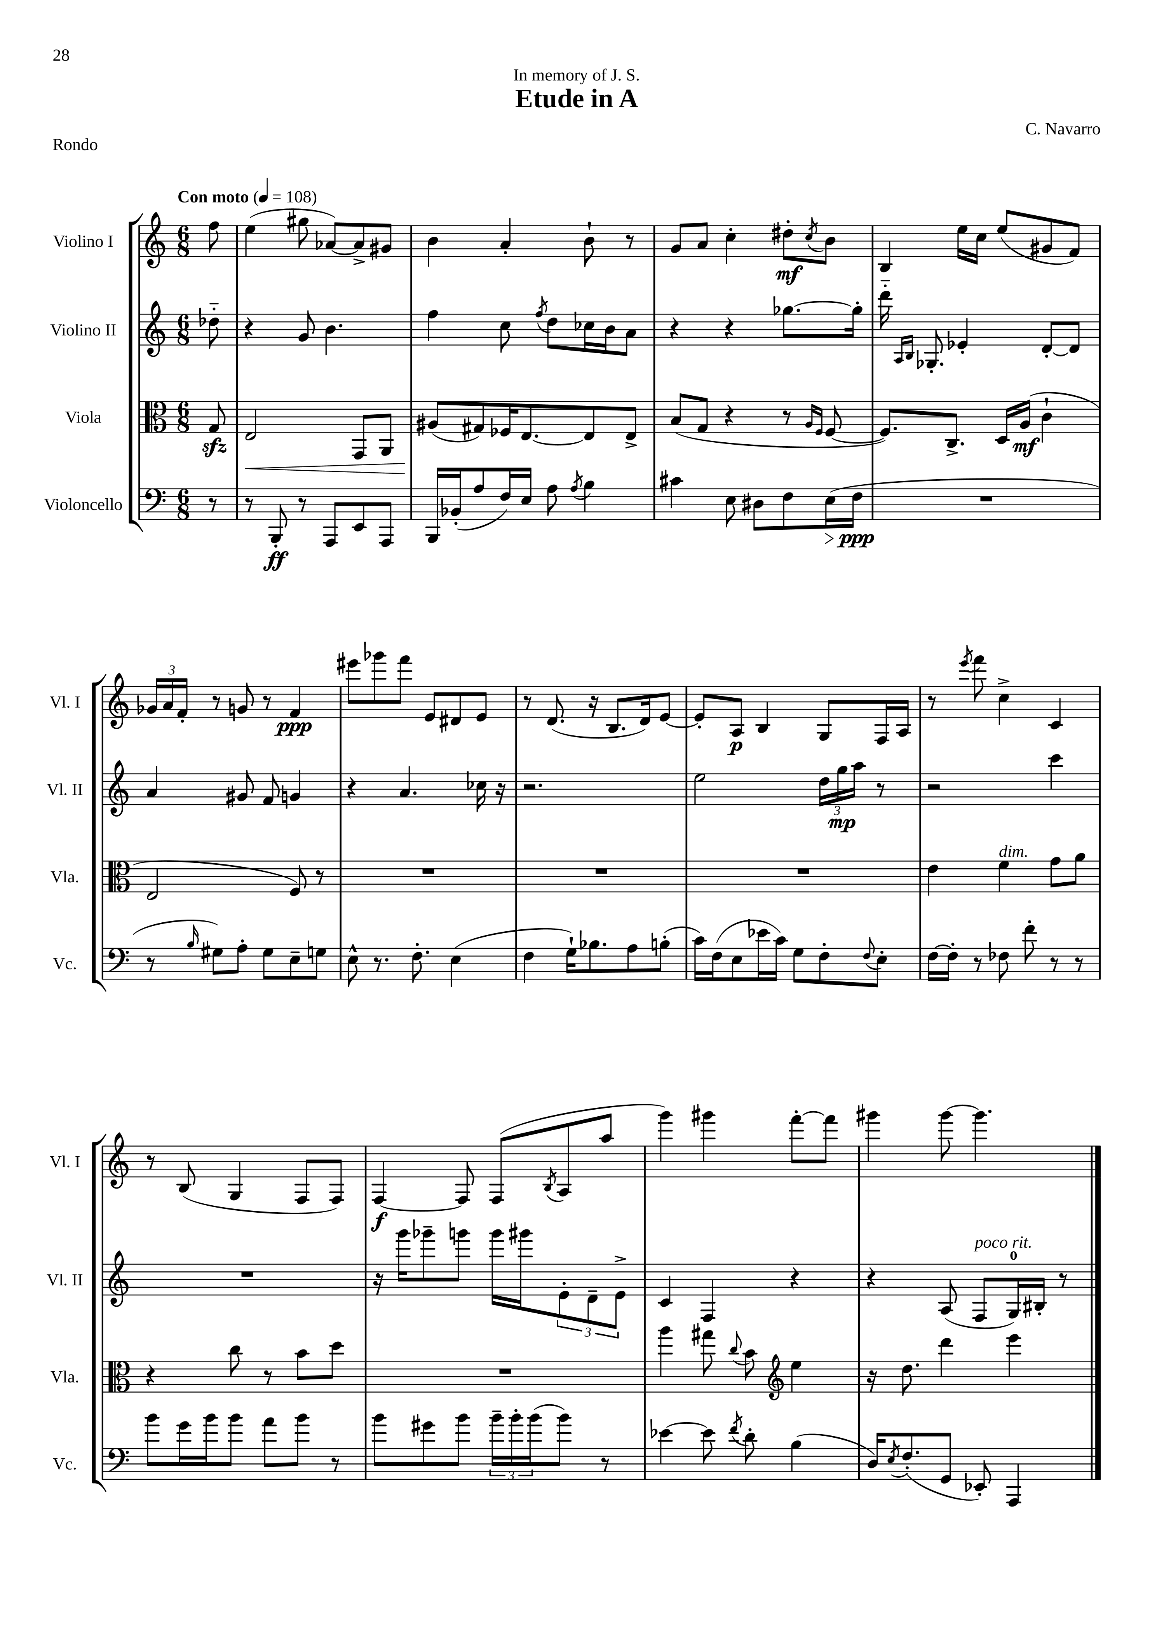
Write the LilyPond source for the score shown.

\header { title = "Etude in A" composer = "C. Navarro" dedication = "In memory of J. S." piece = "Rondo" }
<<
\new StaffGroup <<
\new Staff = "s0" \with { instrumentName = "Violino I" shortInstrumentName = "Vl. I" } {
    \clef treble \key c \major \numericTimeSignature \time 6/8 \partial 8 \tempo "Con moto" 4 = 108
    f''8 |
    e''4( gis''8 aes'8~) aes'8-> gis'8 |
    b'4 a'4-. b'8-! r8 |
    g'8 a'8 c''4-. dis''8-.\mf \acciaccatura { c''8 } b'8 |
    b4 e''16 c''16 e''8( gis'8 f'8) |
    \tuplet 3/2 { ges'16 a'16 f'16-. } r8 g'8 r8 f'4\ppp |
    eis'''8 ges'''8 f'''8 e'8 dis'8 e'8 |
    r8 d'8.( r16 b8. d'16) e'8~ |
    e'8-. a8\p b4 g8 f16 a16 |
    r8 \acciaccatura { e'''8 } f'''8 c''4-> c'4 |
    r8 b8( g4 f8 f8) |
    f4~\f f8 f8( \acciaccatura { b8 } a8 a''8 |
    g'''4) gis'''4 f'''8~-. f'''8 |
    gis'''4 gis'''8~ gis'''4. \bar "|." |
}
\new Staff = "s1" \with { instrumentName = "Violino II" shortInstrumentName = "Vl. II" } {
    \clef treble \key c \major \numericTimeSignature \time 6/8 \partial 8
    des''8-_ |
    r4 g'8 b'4. |
    f''4 c''8 \acciaccatura { f''8 } d''8 ces''16 b'16 a'8 |
    r4 r4 ges''8.~ ges''16-. |
    d'''16-_ \grace { a16 b16 } ges8.-. ees'4-. d'8~-. d'8 |
    a'4 gis'8 f'8 g'4 |
    r4 a'4. ces''16 r16 |
    r2. |
    e''2 \tuplet 3/2 { d''16 g''16\mp a''16 } r8 |
    r2 c'''4 |
    R2. |
    r16 g'''16 ges'''8-- g'''8 g'''16 gis'''16 \tuplet 3/2 { e'8-. d'8-- e'8-> } |
    c'4 f4 r4 |
    r4 a8( f8^\markup { \italic "poco rit." } g16-0) bis16-. r8 \bar "|." |
}
\new Staff = "s2" \with { instrumentName = "Viola" shortInstrumentName = "Vla." } {
    \clef alto \key c \major \numericTimeSignature \time 6/8 \partial 8
    g8\sfz |
    e2\< g,8 a,8 |
    ais8\!( gis8) fes16 e8.~ e8 e8-> |
    b8( g8 r4 r8 \grace { a16 f16 } f8~ |
    f8.) c8.-> d16 a16\mf( c'4-! |
    e2 f8) r8 |
    R2. |
    R2. |
    R2. |
    e'4 f'4^\markup { \italic "dim." } g'8 a'8 |
    r4 c''8 r8 b'8 d''8 |
    R2. |
    a''4 gis''8 \appoggiatura { c''8 } b'8 \clef treble e''4 |
    r16 d''8. d'''4 e'''4 \bar "|." |
}
\new Staff = "s3" \with { instrumentName = "Violoncello" shortInstrumentName = "Vc." } {
    \clef bass \key c \major \numericTimeSignature \time 6/8 \partial 8
    r8 |
    r8 b,,8-.\ff r8 a,,8 e,8 a,,8 |
    b,,16 bes,16-.( a8 f16) e16 a8 \acciaccatura { a8 } b4 |
    cis'4 e8 dis8 f8 e16\>( f16\ppp\! |
    R2. |
    r8 \grace { b16 } gis8) a8-. gis8 e8-- g8 |
    e8-^ r8. f8.-. e4( |
    f4 g16-!) bes8. a8 b8-.( |
    c'16) f16( e8 ees'16 c'16) g8 f8-. \appoggiatura { f8 } e8-. |
    f16~ f16-. r8 fes8 f'8-. r8 r8 |
    b'8 g'16 b'16 b'8 a'8 b'8 r8 |
    b'8 gis'8 b'8 \tuplet 3/2 { b'16-- b'16-. b'16( } b'8) r8 |
    ees'4~ ees'8 \acciaccatura { f'8 } d'8-. b4( |
    d16) \acciaccatura { e8 } f8.-.( g,8 ees,8-.) a,,4 \bar "|." |
}
>>
>>
\layout { \context { \Score \remove "Bar_number_engraver" } }
